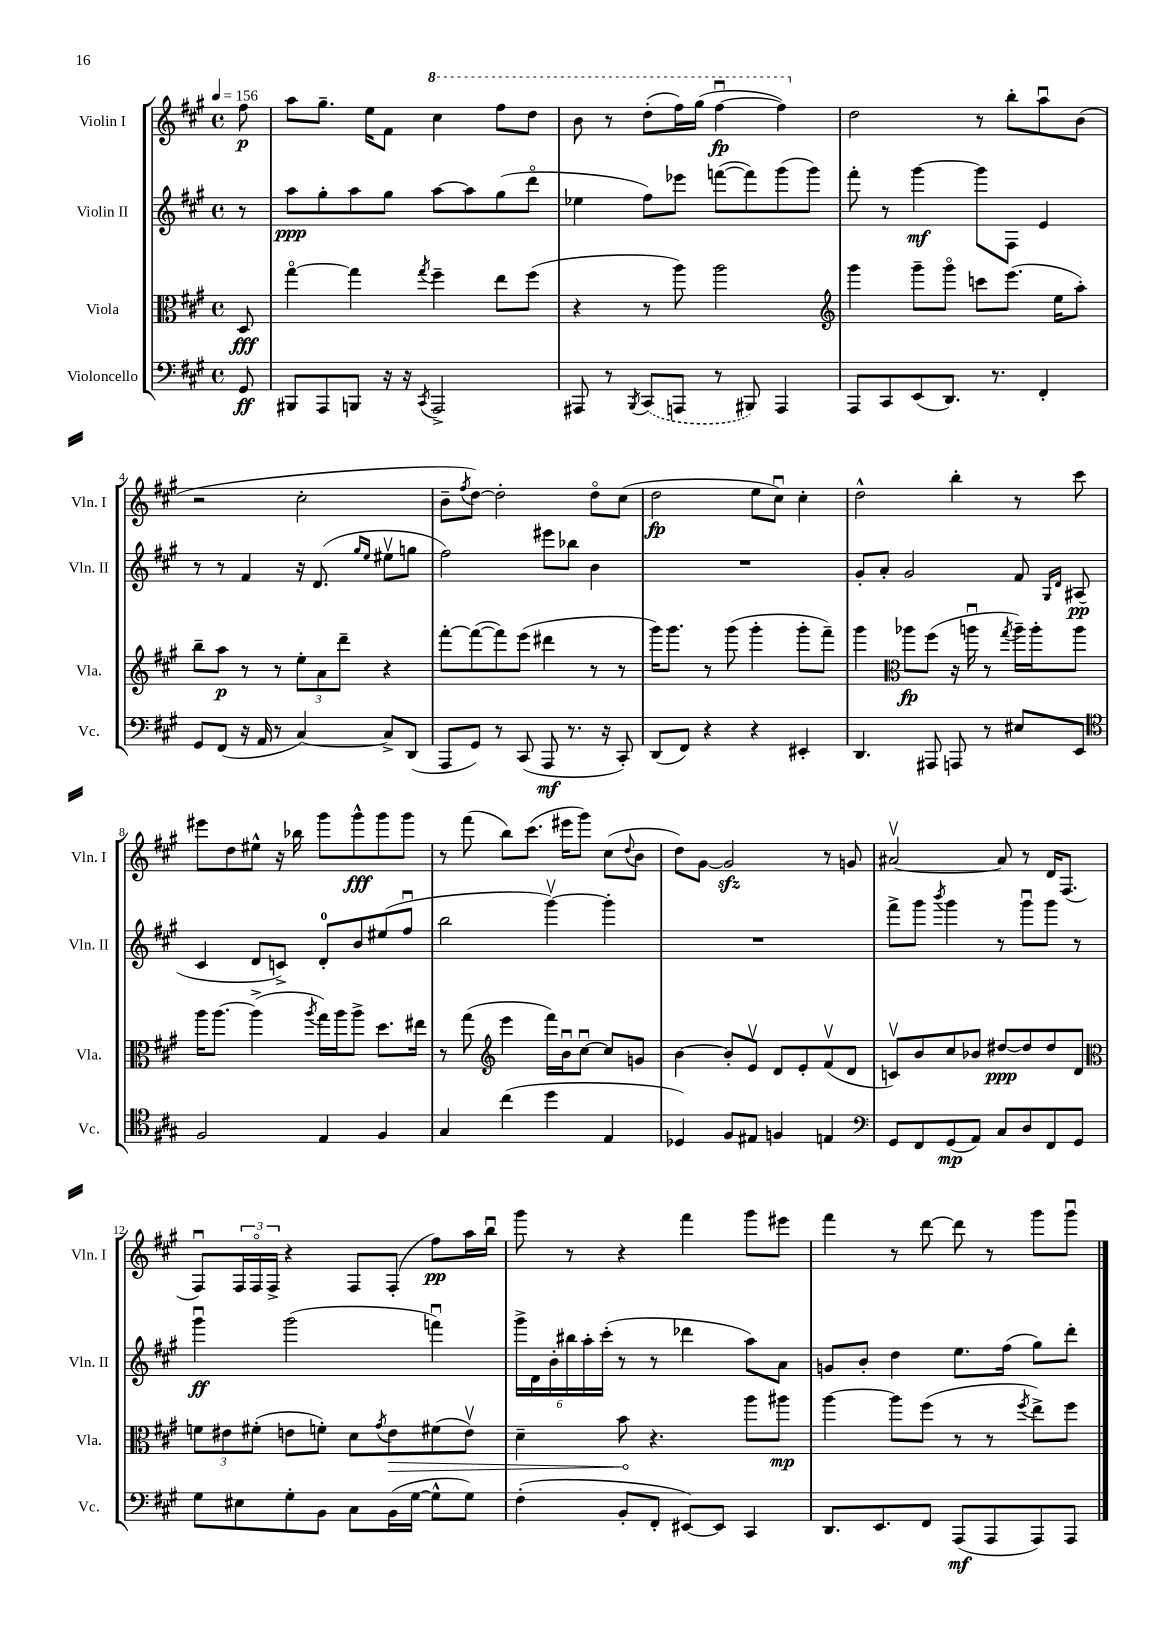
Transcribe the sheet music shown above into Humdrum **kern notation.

**kern	**kern	**kern	**kern
*staff4	*staff3	*staff2	*staff1
*clefF4	*clefC3	*clefG2	*clefG2
*k[f#c#g#]	*k[f#c#g#]	*k[f#c#g#]	*k[f#c#g#]
*M4/4	*M4/4	*M4/4	*M4/4
*met(c)	*met(c)	*met(c)	*met(c)
*MM156	*MM156	*MM156	*MM156
8GG#	8D	8r	8ff#
=	=	=	=
8BBB#	[4gg#o	8aa	8aa
8AAA	.	8gg#'	8.gg#~
8BBB	4gg#]	8aa	.
.	.	.	16ee
16r	.	8gg#	8f#
16r	.	.	.
8qCC#	8qgg#	.	.
2AAA^	4ff#~	[8aa	4ccc#
.	.	8aa]	.
.	8ee	(8gg#	8fff#
.	(8ff#	8dddo	8ddd
=	=	=	=
8AAA#	4r	4ee-	8bb
8r	.	.	8r
8qBBB	.	.	.
(8CC#	8r	8ff#)	(8ddd'
8AAA	8aa)	8eee-	16fff#)
.	.	.	(16ggg#
8r	2aa	([8fff	[4fff#u
8BBB#)	.	8fff])	.
4AAA	.	(8ggg#	4fff#])
.	.	8ggg#)	.
=	=	=	=
*	*clefG2	*	*
8AAA	4ggg#	8fff#'	2dd
8CC#	.	8r	.
(8EE	8ggg#~	[4ggg#	.
8.DD)	8ggg#o	.	.
.	8ccc	8ggg#]	8r
8.r	.	.	.
.	(8.eee	8F#	8bb'
4FF#'	.	4e	8aau
.	16ee	.	.
.	8aa')	.	(8b
=	=	=	=
8GG#	8bb~	8r	2r
(8FF#	8aa	8r	.
16r	8r	4f#	.
16AA	.	.	.
8r	8r	.	.
[4C#)	12ee'	16r	2cc#'
.	.	(8.d	.
.	12a	.	.
.	12ddd~	.	.
.	.	16qqgg#	.
.	.	16qqee	.
8C#^]	4r	8ee#v	.
(8DD	.	8gg	.
=	=	=	=
8AAA	[8fff#'	2ff#)	8b~
.	.	.	8qff#
8GG#)	(8fff#_	.	[8dd)
8r	8fff#])	.	2dd']
(8CC#	(8eee	.	.
8AAA	4ddd#	8eee#	.
8.r	.	8bb-	.
.	8r	4b	8ddo
16r	.	.	.
8CC#')	8r	.	(8cc#
=	=	=	=
(8DD	16ggg#)	1r	2dd
.	8.ggg#	.	.
8FF#)	.	.	.
4r	8r	.	.
.	(8ggg#	.	.
4r	4ggg#'	.	8ee
.	.	.	8cc#u)
4EE#'	8ggg#'	.	4cc#'
.	8fff#~)	.	.
=	=	=	=
4.DD	4ggg#	8g#'	2dd^^
.	.	8a'	.
*	*clefC3	*	*
.	8aa-	2g#	.
8AAA#	(8ff#	.	.
8AAA	16r	.	4bb'
.	16aau	.	.
8r	8r	.	.
.	8qgg#	.	.
8E#	16aa~)	8f#	8r
.	16aa'	.	.
.	.	16qqG#	.
.	.	16qqd	.
8EE	8aa	(8A#	8ccc#
=	=	=	=
*clefC4	*	*	*
2F#	16aa	4c#	8eee#
.	[8.aa	.	.
.	.	.	8dd
.	(4aa^]	8d	8ee#^^
.	.	8c^)	16r
.	.	.	16bb-
.	8qaa	.	.
4E	16gg#)	8d'	8ggg#
.	16aa	.	.
.	8aa^	8b	8ggg#^^
4F#	8.dd	(8ee#	8ggg#
.	.	8ff#u	8ggg#
.	16ee#	.	.
=	=	=	=
4G#	8r	2bb	8r
.	(8gg#	.	(8fff#
*	*clefG2	*	*
(4cc#	4eee	.	8bb)
.	.	.	(8.ccc#
4dd	16fff#)	[4ggg#v)	.
.	16bu	.	16eee#
.	[8cc#u	.	8ggg#)
4E	8cc#]	4ggg#']	(8cc#
.	.	.	8qqdd
.	8g	.	8b
=	=	=	=
4D-)	[4b	1r	8dd)
.	.	.	[8g#
8F#	8b']	.	2g#]
8E#	8ev	.	.
4F	8d	.	.
.	8e'	.	.
4E	(8f#v	.	8r
.	8d	.	8g
=	=	=	=
*clefF4	*	*	*
8GG#	8cv)	8fff#^	[2a#v
8FF#	8b	8ggg#	.
.	.	8qbbb	.
(8GG#	8cc#	4ggg#	.
8AA)	8b-	.	.
8C#	[8dd#	8r	8a#]
8D	8dd#]	8ggg#u	8r
8FF#	8dd#	8ggg#	16d
.	.	.	(8.F#
8GG#	8d	8r	.
=	=	=	=
*	*clefC3	*	*
8G#	12f	4ggg#u	8F#u)
.	12e#	.	.
8E#	.	.	24F#
.	(12f#'	.	24F#o
.	.	.	24F#^
8G#'	8e	(2ggg#	4r
8BB	8f')	.	.
8C#	8d	.	8F#
.	8qg#	.	.
(16BB	8e	.	(8F#'
[16G#	.	.	.
8G#^^]	(8f#	4fffu)	8ff#)
8G#)	8ev)	.	16aa
.	.	.	16bbu
=	=	=	=
(4F#'	4d~	24ggg#^	8ggg#
.	.	24d	.
.	.	24b'	.
.	.	24bb#	8r
.	.	24aa'	.
.	.	(24ccc#'	.
8BB'	8b	8r	4r
8FF#'	4.r	8r	.
[8EE#)	.	4ddd-	4fff#
8EE#]	.	.	.
4CC#	8aa	8aa)	8ggg#
.	8aa#	8a	8eee#
=	=	=	=
8.DD	[4aa	8g	4fff#
.	.	8b'	.
8.EE	.	.	.
.	8aa]	4dd	8r
8FF#	(8ff#	.	[8ddd
(8AAA	8r	8.ee	8ddd]
8AAA	8r	.	8r
.	.	(16ff#	.
.	8qff#	.	.
8AAA)	8ee^)	8gg#)	8ggg#
8AAA	8ff#	8ddd'	8ggg#u
==	==	==	==
*-	*-	*-	*-
